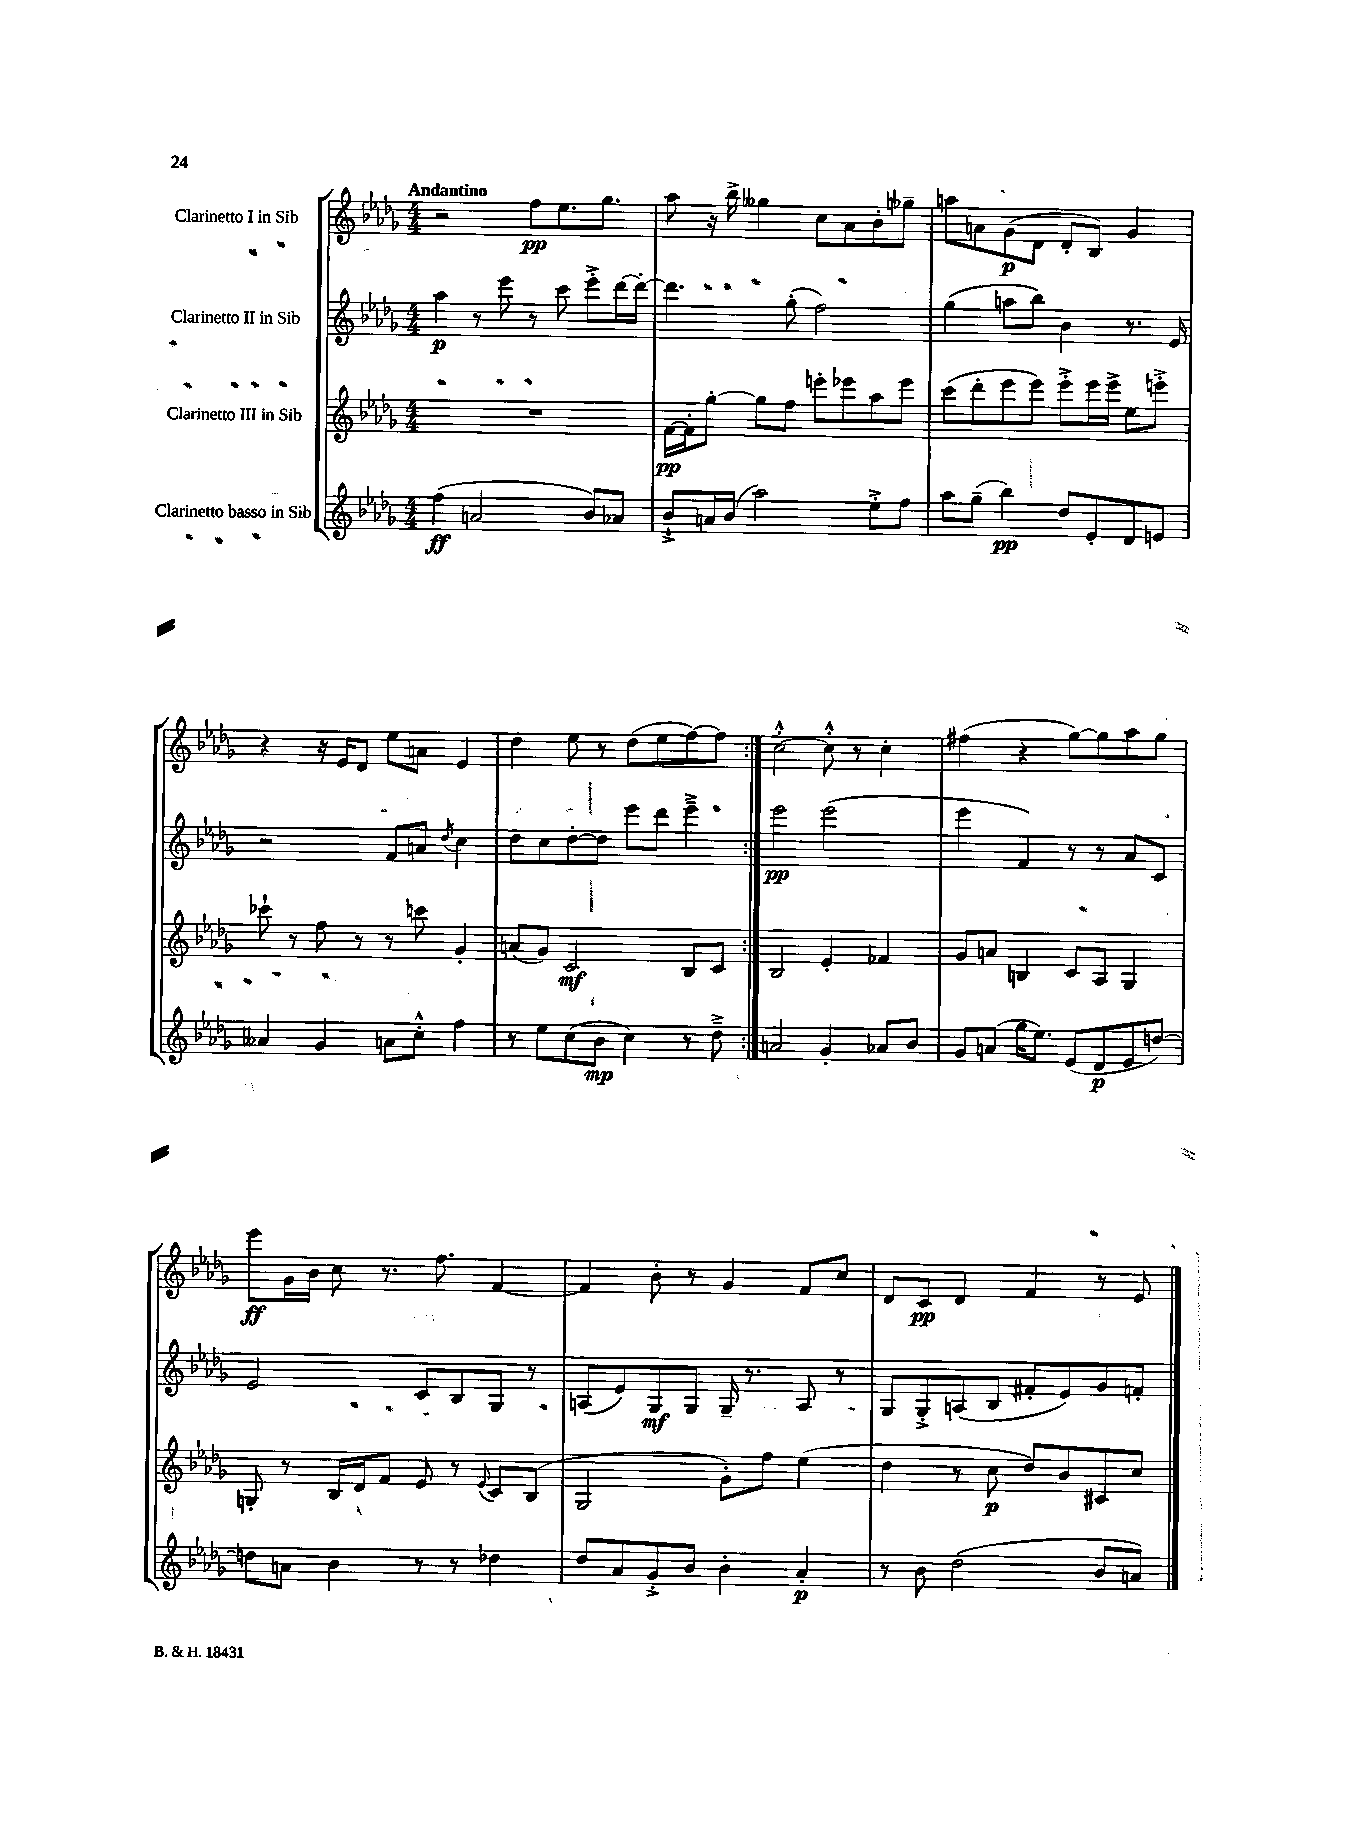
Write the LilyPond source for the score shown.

<<
\new StaffGroup <<
\new Staff = "s0" \with { instrumentName = "Clarinetto I in Sib" } {
    \clef treble \key des \major \numericTimeSignature \time 4/4 \tempo "Andantino"
    \repeat volta 2 { r2 f''8\pp ees''8. ges''8. |
    aes''8 r16 bes''16-> geses''4 c''8 aes'8 bes'8-. ges''8-- |
    a''8 a'8 ges'8\p( des'8 des'8-. bes8) ges'4 |
    r4 r16 ees'16 des'8 ees''8 a'8 ees'4 |
    des''4 ees''8 r8 des''8( ees''8 f''8~) f''8 | }
    c''2~-.-^ c''8-.-^ r8 c''4-. |
    fis''4( r4 ges''8~) ges''8 aes''8 ges''8 |
    ees'''8\ff ges'16 bes'16 c''8 r8. f''8. f'4~ |
    f'4 bes'8-. r8 ges'4 f'8 c''8 |
    des'8 c'8\pp des'4 f'4 r8 ees'8 \bar "|." |
}
\new Staff = "s1" \with { instrumentName = "Clarinetto II in Sib" } {
    \clef treble \key des \major \numericTimeSignature \time 4/4
    \repeat volta 2 { aes''4\p r8 ees'''8 r8 c'''8 ees'''8-.-> des'''16~ des'''16~-. |
    des'''4. ges''8-.( f''2) |
    ges''4( a''8 bes''8) bes'4 r8. ees'16 |
    r2 f'8 a'8 \acciaccatura { des''8 } c''4 |
    des''8 c''8 des''8~-. des''8 ees'''8 des'''8 ees'''4---> | }
    ees'''2\pp ees'''2( |
    ees'''4 f'4) r8 r8 aes'8 c'8 |
    ees'2 c'8 bes8 ges8 r8 |
    a8( ees'8) ges8\mf ges8 ges16-- r8. a8 r8 |
    ges8 ges8-.-> a8( bes8 fis'8-. ees'8) ges'8 f'8-. \bar "|." |
}
\new Staff = "s2" \with { instrumentName = "Clarinetto III in Sib" } {
    \clef treble \key des \major \numericTimeSignature \time 4/4
    \repeat volta 2 { R1 |
    f'16~\pp f'16-. ges''8~-. ges''8 f''8 e'''8-. ees'''8 aes''8 ees'''8 |
    c'''8( des'''8-. ees'''8 ees'''8) ees'''8-.-> ees'''16 ees'''16-> ees''8 e'''8-.-> |
    ces'''8-! r8 f''8 r8 r8 c'''8 ges'4-. |
    a'8( ges'8) c'2\mf bes8 c'8 | }
    bes2 ees'4-. fes'4 |
    ges'8 a'8 b4 c'8 aes8 ges4 |
    g8-. r8 bes16 des'16 f'8 ees'8 r8 \appoggiatura { ees'8 } c'8 bes8( |
    ges2 ges'8-.) f''8 ees''4( |
    des''4 r8 c''8\p des''8) bes'8 cis'8 c''8 \bar "|." |
}
\new Staff = "s3" \with { instrumentName = "Clarinetto basso in Sib" } {
    \clef treble \key des \major \numericTimeSignature \time 4/4
    \repeat volta 2 { f''4\ff( a'2 bes'8) aes'8 |
    bes'8-!-> a'16 bes'16( aes''2) ees''8-.-> f''8 |
    aes''8 ges''8--( bes''4\pp) des''8 ees'8-. des'8 e'8 |
    aeses'4 ges'4 a'8 c''8-.-^ f''4 |
    r8 ees''8 c''8( bes'8\mp c''4) r8 des''8---> | }
    a'2 ges'4-. aes'8 bes'8 |
    ges'8 a'8( ges''16 ees''8.) ees'8( des'8\p ees'8 d''8~) |
    d''8 a'8 bes'4 r8 r8 des''4 |
    des''8 aes'8 ges'8-.-> bes'8 bes'4-. aes'4-.\p |
    r8 bes'8 des''2( bes'8 a'8) \bar "|." |
}
>>
>>
\layout { \context { \Score \remove "Bar_number_engraver" } }
